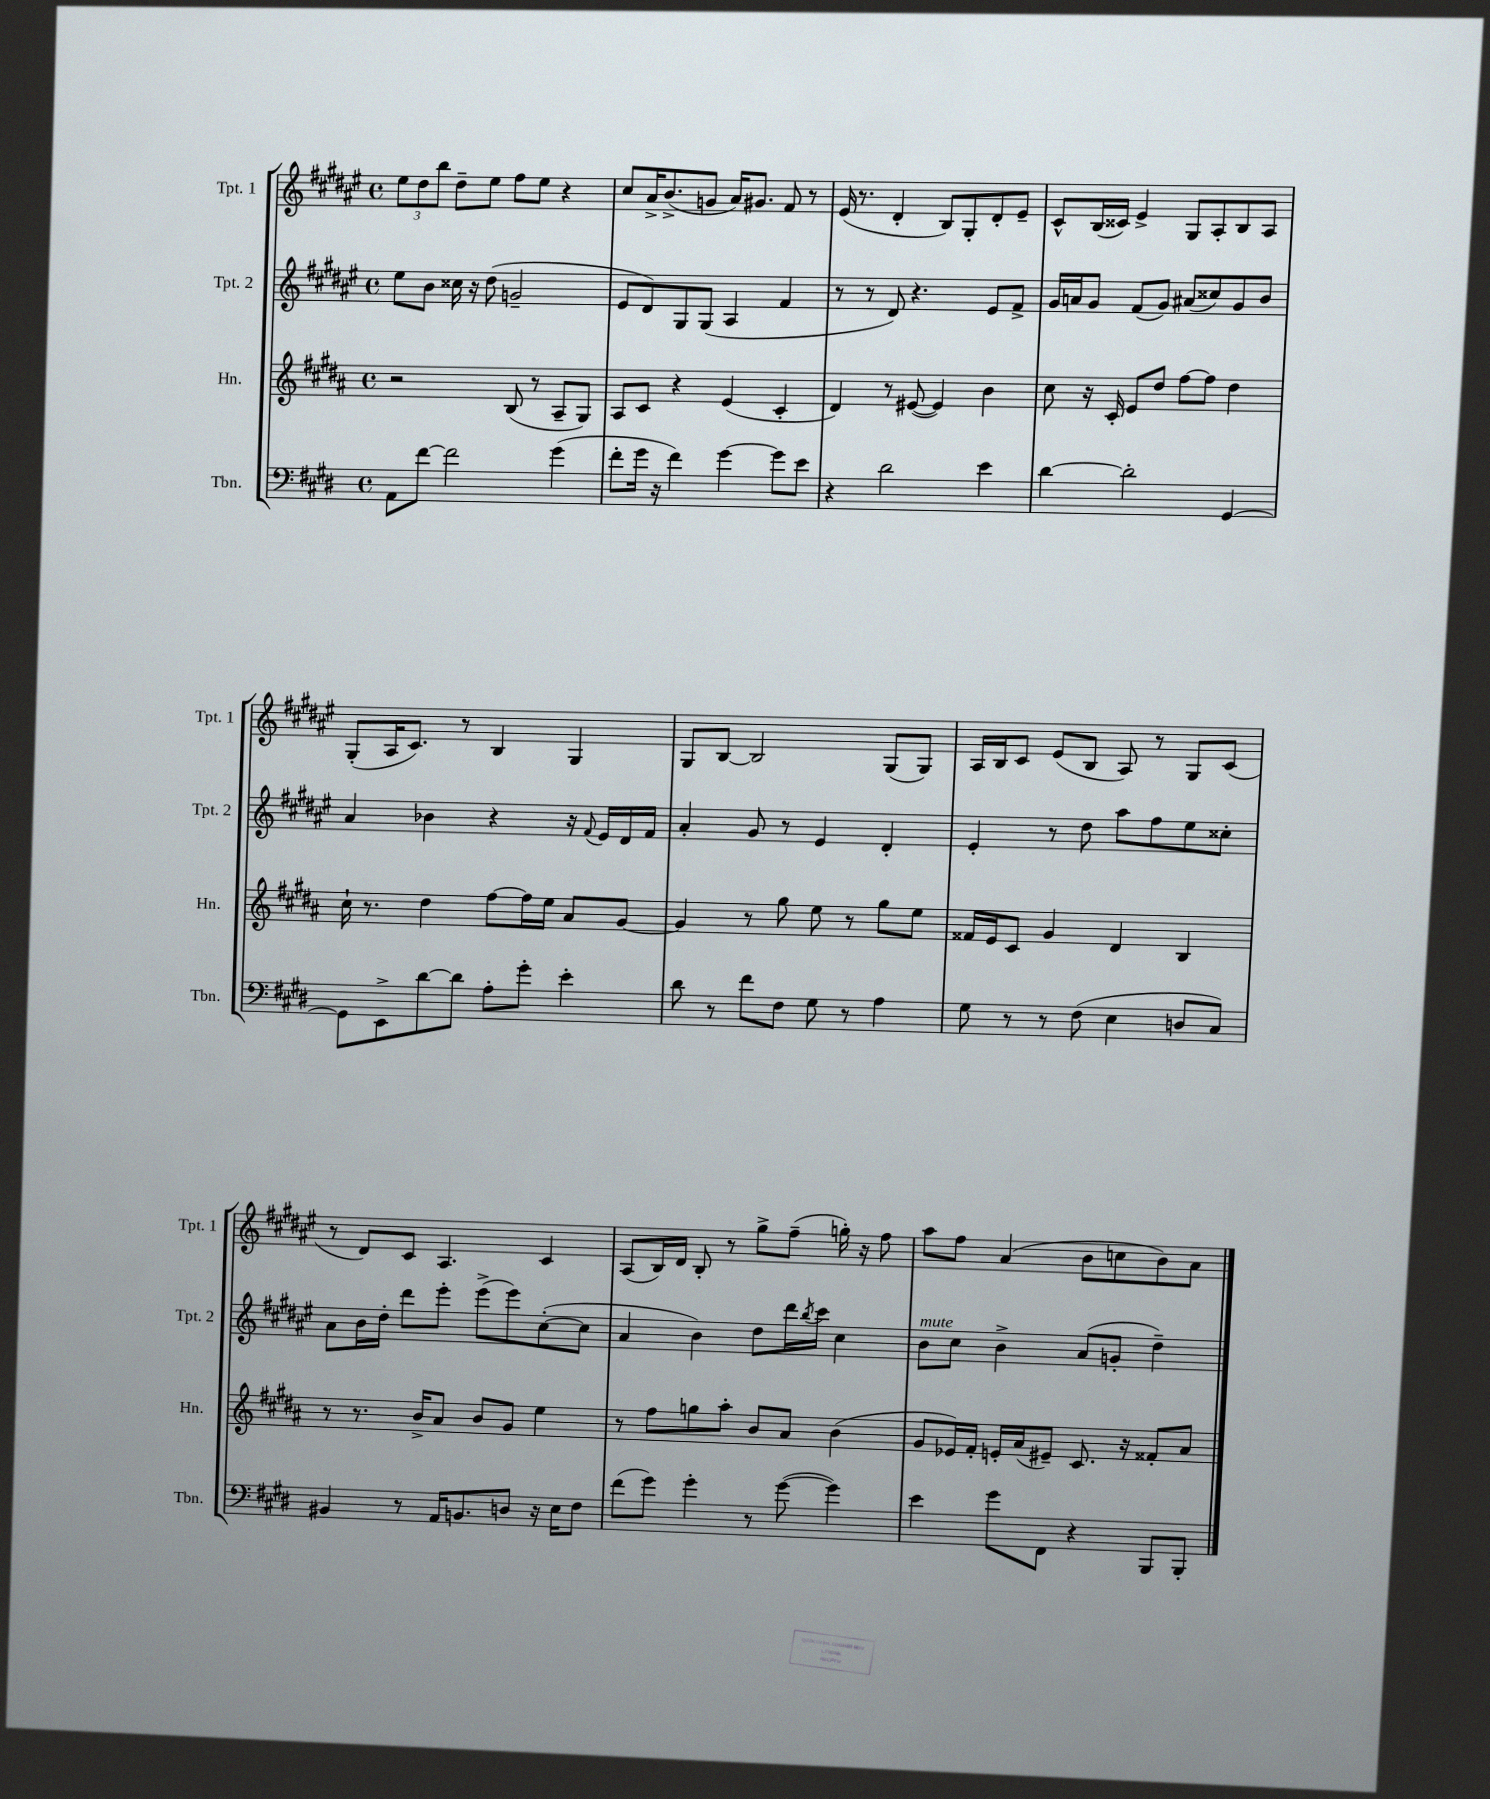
<<
\new StaffGroup <<
\new Staff = "s0" \with { instrumentName = "Tpt. 1" shortInstrumentName = "Tpt. 1" } {
    \clef treble \key fis \major \defaultTimeSignature \time 4/4
    \tuplet 3/2 { eis''8 dis''8 b''8 } dis''8-- eis''8 fis''8 eis''8 r4 |
    cis''8 ais'16-> b'8.->( g'8 ais'16) gis'8. fis'8 r8 |
    eis'16( r8. dis'4-. b8) gis8-. dis'8-. eis'8-- |
    cis'8-^ b16( cisis'16) eis'4-> gis8 ais8-. b8 ais8 |
    gis8-.( ais16 cis'8.) r8 b4 gis4 |
    gis8 b8~ b2 gis8( gis8) |
    ais16 b16 cis'8 eis'8( b8 ais8) r8 gis8 cis'8( |
    r8 dis'8) cis'8 ais4. cis'4 |
    ais8( b16) dis'16 b8-. r8 gis''8-> fis''8--( g''16-.) r16 fis''8 |
    ais''8 fis''8 ais'4( b'8 c''8 b'8) ais'8 \bar "|." |
}
\new Staff = "s1" \with { instrumentName = "Tpt. 2" shortInstrumentName = "Tpt. 2" } {
    \clef treble \key fis \major \defaultTimeSignature \time 4/4
    eis''8 b'8 cisis''16 r16 dis''8( g'2-- |
    eis'8 dis'8) gis8 gis8( ais4 fis'4 |
    r8 r8 dis'8) r4. eis'8 fis'8-> |
    gis'16 a'16 gis'8 fis'8( gis'8) ais'8( cisis''8) gis'8 b'8 |
    ais'4 bes'4 r4 r16 \appoggiatura { fis'8 } eis'16 dis'16 fis'16 |
    ais'4-. gis'8 r8 eis'4 dis'4-. |
    eis'4-. r8 dis''8 ais''8 fis''8 eis''8 cisis''8-. |
    ais'8 b'16 dis''16-. dis'''8 eis'''8-. eis'''8->( eis'''8) cis''8~-.( cis''8 |
    ais'4 b'4) dis''8 dis'''16 \acciaccatura { b''8 } cis'''16 cis''4 |
    b'8^\markup { \italic "mute" } cis''8 b'4-> ais'8( g'8-. dis''4--) \bar "|." |
}
\new Staff = "s2" \with { instrumentName = "Hn." shortInstrumentName = "Hn." } {
    \clef treble \key b \major \defaultTimeSignature \time 4/4
    r2 b8( r8 ais8-- gis8) |
    ais8 cis'8 r4 e'4( cis'4-. |
    dis'4) r8 eis'8~( eis'4) b'4 |
    cis''8 r16 cis'16-. e'8 dis''8 fis''8~ fis''8 dis''4 |
    cis''16-! r8. dis''4 fis''8~ fis''16 e''16 ais'8 gis'8~ |
    gis'4 r8 gis''8 e''8 r8 gis''8 e''8 |
    fisis'16 e'16 cis'8 gis'4 dis'4 b4 |
    r8 r8. b'16-> ais'8 b'8 gis'8 e''4 |
    r8 fis''8 g''8 ais''8-. b'8 ais'8 b'4( |
    gis'8 ees'16) fis'16-. e'16-. ais'16( eis'8--) cis'8. r16 fisis'8-. ais'8 \bar "|." |
}
\new Staff = "s3" \with { instrumentName = "Tbn." shortInstrumentName = "Tbn." } {
    \clef bass \key e \major \defaultTimeSignature \time 4/4
    a,8 fis'8~ fis'2 gis'4( |
    fis'8-. gis'16 r16 fis'4) gis'4~ gis'8 e'8 |
    r4 dis'2 e'4 |
    dis'4~ dis'2-. gis,4~ |
    gis,8 e,8-> dis'8~ dis'8 a8-. gis'8-. e'4-. |
    dis'8 r8 fis'8 fis8 gis8 r8 a4 |
    gis8 r8 r8 fis8( e4 d8 cis8) |
    bis,4 r8 a,16 b,8. d8 r16 e16 fis8 |
    fis'8( gis'8) gis'4-. r8 gis'8~( gis'4) |
    e'4 gis'8 fis,8 r4 b,,8 b,,8-. \bar "|." |
}
>>
>>
\layout { \context { \Score \remove "Bar_number_engraver" } }
